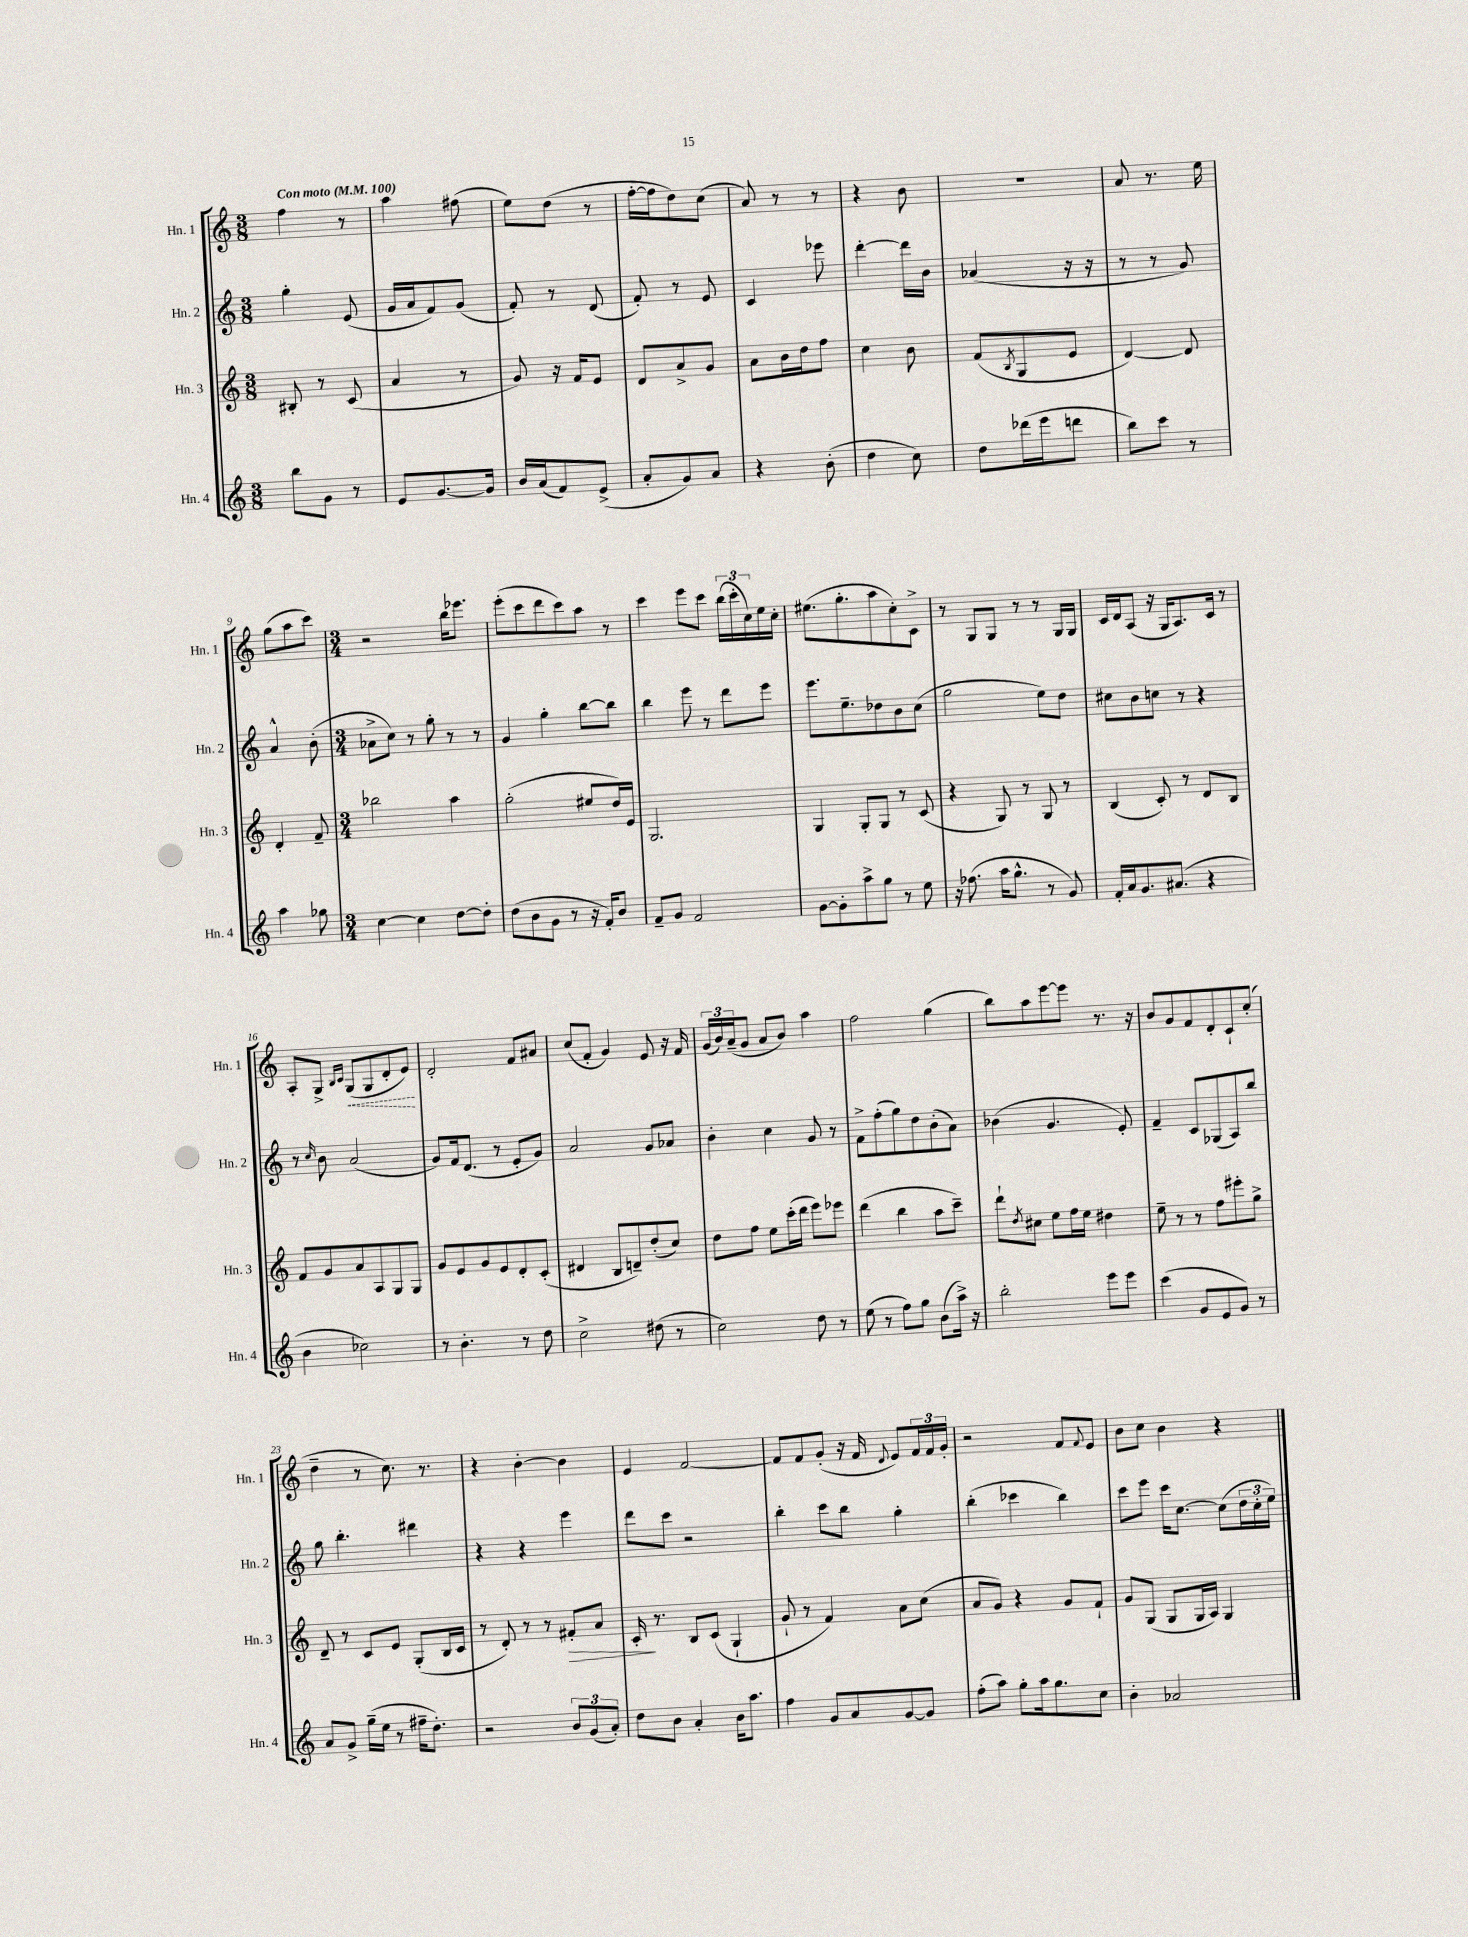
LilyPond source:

<<
\new StaffGroup <<
\new Staff = "s0" \with { instrumentName = "Hn. 1" shortInstrumentName = "Hn. 1" } {
    \clef treble \key c \major \numericTimeSignature \time 3/8 \tempo "Con moto" 4 = 100
    f''4 r8 |
    a''4 fis''8( |
    e''8) d''8( r8 |
    f''16~-. f''16 d''8) c''8( |
    a'8) r8 r8 |
    r4 b'8 |
    R4. |
    a'8 r8. e''16 |
    g''8( a''8 c'''8) |
    \numericTimeSignature \time 3/4 r2 b''16 ees'''8. |
    e'''8-.( c'''8 d'''8 c'''8) a''8 r8 |
    c'''4 e'''8 c'''8 \tuplet 3/2 { b''16( c'''16-. c''16) } e''16 c''16-. |
    eis''8.( g''8.-. a''8 c''8-.) c'8-> |
    r8 g8 g8 r8 r8 g16 g16 |
    c'16 d'16 a8( r16 g16 a8.) c'16 r8 |
    a8-. g8-> \grace { b16 c'16 } \once \override Hairpin.style = #'dashed-line g8\<( g8 d'8-. e'8\!) |
    d'2-. f'8 ais'8 |
    c''8( f'8-. g'4) e'8 r16 f'16 |
    \tuplet 3/2 { g'16( b'16) a'16--( } g'8 a'8 b'8) a''4 |
    f''2 g''4( |
    b''8) a''8 e'''8~ e'''8 r8. r16 |
    b'8 g'8 f'8 d'8-. c'8-! c''8-.( |
    d''4-- r8 c''8.) r8. |
    r4 b'4~-. b'4 |
    e'4 f'2~ |
    f'8 f'8 g'8-.( r16 f'16 \appoggiatura { d'8 } e'8) \tuplet 3/2 { f'16 f'16 g'16-. } |
    r2 f'8 \appoggiatura { f'8 } e'8 |
    b'8 c''8 b'4 r4 \bar "|." |
}
\new Staff = "s1" \with { instrumentName = "Hn. 2" shortInstrumentName = "Hn. 2" } {
    \clef treble \key c \major \numericTimeSignature \time 3/8
    g''4-. e'8( |
    g'16 a'16 f'8) g'8( |
    f'8-.) r8 d'8( |
    f'8-.) r8 e'8 |
    c'4 ees'''8 |
    d'''4~-. d'''16 b'16 |
    aes'4( r16 r16 |
    r8 r8 g'8) |
    a'4-^ b'8-.( |
    \numericTimeSignature \time 3/4 aes'8-> c''8) r8 g''8-. r8 r8 |
    g'4 g''4-. b''8~ b''8 |
    b''4 e'''8 r8 d'''8 e'''8 |
    e'''8. e''8.-- des''8 b'8 c''8( |
    g''2 e''8) d''8 |
    cis''8 b'8 c''8 r8 r4 |
    r8 \grace { c''16 } b'8 a'2( |
    g'8) f'16 d'8.( r8 e'8-. g'8) |
    a'2 g'8 aes'8 |
    b'4-. c''4 g'8 r8 |
    f'8-> f''8-.( g''8) d''8 b'8-.( a'8) |
    bes'4( g'4. e'8-.) |
    f'4-- c'8 ges8( a8) b''8 |
    g''8 b''4.-. dis'''4 |
    r4 r4 e'''4 |
    d'''8 c'''8 r2 |
    b''4-. c'''8 b''8 g''4-. |
    b''4-.( ces'''4 b''4) |
    c'''8 e'''8 c'''16 c''8.~ c''8( \tuplet 3/2 { d''16 c''16-. e''16) } \bar "|." |
}
\new Staff = "s2" \with { instrumentName = "Hn. 3" shortInstrumentName = "Hn. 3" } {
    \clef treble \key c \major \numericTimeSignature \time 3/8
    bis8-. r8 c'8( |
    a'4 r8 |
    g'8) r16 f'16 e'8 |
    d'8 a'8-> g'8 |
    a'8 b'16 d''16 f''8 |
    c''4 b'8 |
    f'8( \acciaccatura { b8 } g8 e'8 |
    d'4~) d'8 |
    d'4-. f'8-- |
    \numericTimeSignature \time 3/4 bes''2 a''4 |
    g''2-.( eis''8 d''16) e'16 |
    g2. |
    g4 g8-. g8 r8 c'8( |
    r4 g8) r8 g8 r8 |
    b4( c'8-.) r8 d'8 b8 |
    f'8 g'8 a'8 a8 g8 g8 |
    g'8 e'8 g'8 e'8 d'8-. c'8-.( |
    dis'4 b8 d'8--) d''8-.( c''8) |
    d''8 f''8 e''8 c'''16-.( d'''16 e'''8) ees'''8 |
    d'''4( b''4 a''8 c'''8--) |
    d'''8-! \acciaccatura { d''8 } cis''8 e''8 f''16 e''16 dis''4 |
    e''8-- r8 r8 f''8 eis'''8-. g''8-> |
    d'8-- r8 c'8 e'8 g8-.( b16 c'16 |
    r8 d'8-.) r8 r8 fis'8-.\> a'8 |
    c'16-.\! r8. b8 c'8( g4-! |
    g'8-! r8 f'4) a'8 c''8( |
    a'8 g'8) r4 g'8 f'8-! |
    g'8 g8( g8 g16 a16) g4 \bar "|." |
}
\new Staff = "s3" \with { instrumentName = "Hn. 4" shortInstrumentName = "Hn. 4" } {
    \clef treble \key c \major \numericTimeSignature \time 3/8
    b''8 g'8 r8 |
    e'8 g'8.~ g'16 |
    b'16 a'16( f'8) e'8->( |
    a'8-. g'8) a'8 |
    r4 b'8-.( |
    d''4 c''8) |
    d''8 des'''16( e'''16 d'''8 |
    b''8) c'''8 r8 |
    a''4 ges''8 |
    \numericTimeSignature \time 3/4 c''4~ c''4 d''8~ d''8-. |
    d''8( b'8 g'8 r8 r16 f'16-.) b'8 |
    f'8-- g'8 f'2 |
    g'8~ g'8-. a''8-> g''8 r8 e''8 |
    r16 fes''8.( a''16 g''8.-^ r8 g'8) |
    f'16-. a'16 g'8. ais'8.( r4 |
    b'4 ces''2) |
    r8 b'4.-. r8 d''8 |
    c''2-> dis''8( r8 |
    c''2) d''8 r8 |
    e''8( r8 f''8) g''8 b'8( a''16->) r16 |
    b''2-. e'''8 e'''8 |
    c'''4( g'8 e'8 g'8) r8 |
    a'8 g'8-> g''16--( e''16 r8 fis''16-- d''8.-.) |
    r2 \tuplet 3/2 { b'8 g'8( a'8-.) } |
    d''8 b'8 a'4-. b'16 a''8. |
    f''4 g'8 a'8 g'8~ g'8 |
    f''8-.( a''8) g''8-. a''16 g''8. c''8 |
    b'4-. aes'2 \bar "|." |
}
>>
>>
